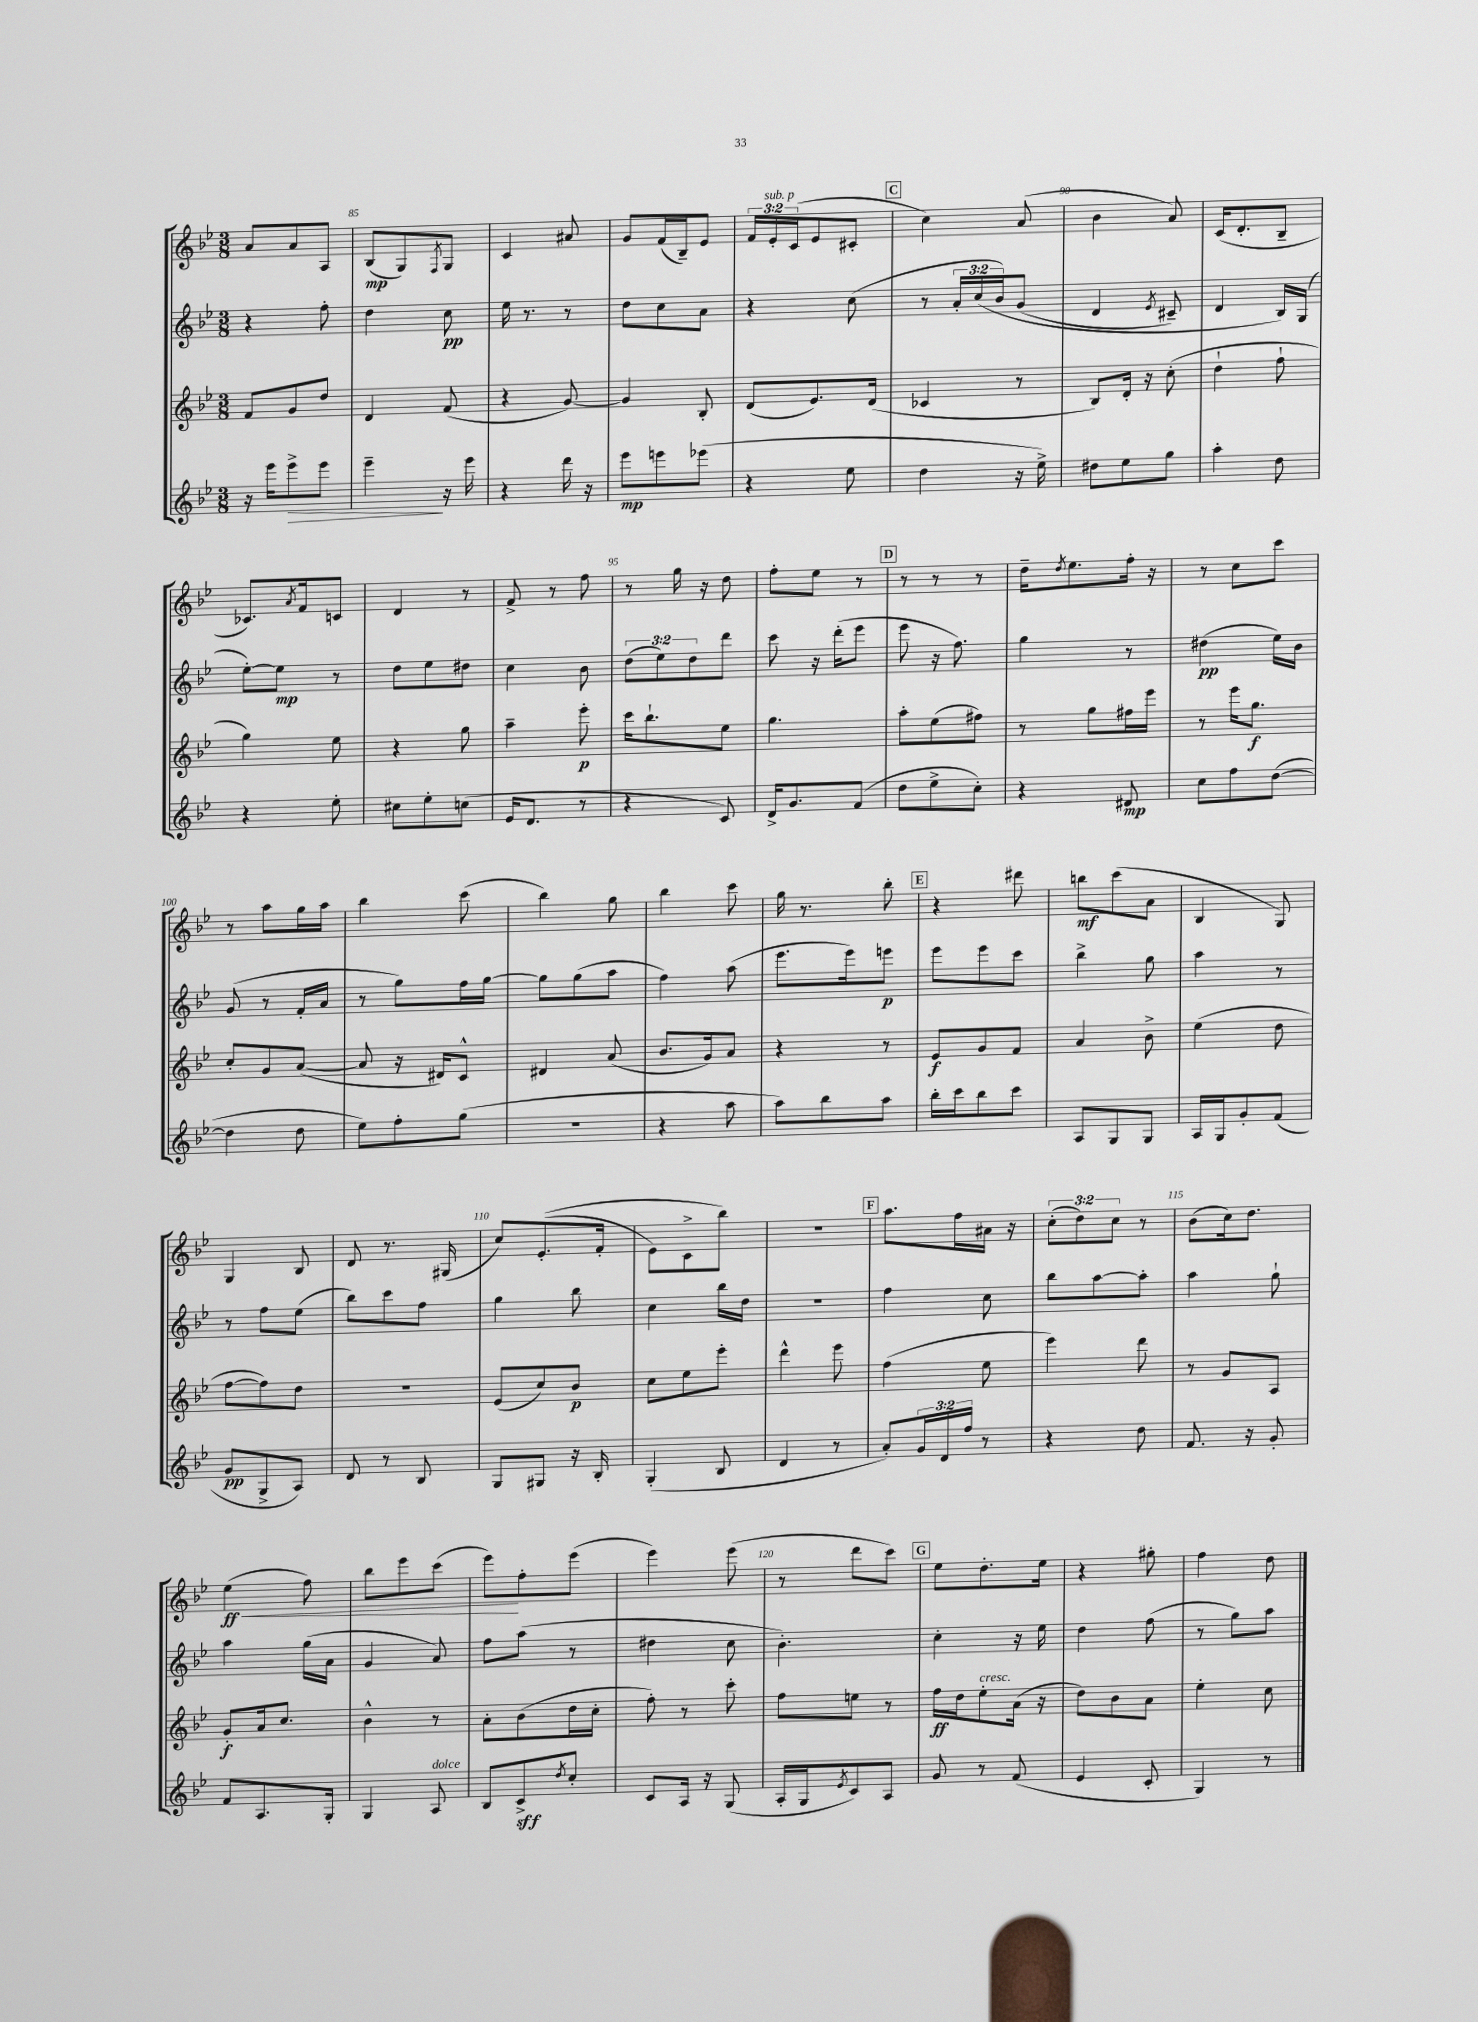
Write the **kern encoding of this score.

**kern	**dynam	**kern	**dynam	**kern	**dynam	**kern	**dynam
*part4	*part4	*part3	*part3	*part2	*part2	*part1	*part1
*staff4	*staff4	*staff3	*staff3	*staff2	*staff2	*staff1	*staff1
*clefG2	*	*clefG2	*	*clefG2	*	*clefG2	*
*k[b-e-]	*	*k[b-e-]	*	*k[b-e-]	*	*k[b-e-]	*
*M3/8	*	*M3/8	*	*M3/8	*	*M3/8	*
=84	=84	=84	=84	=84	=84	=84	=84
16r	.	8f/L	.	4r	.	8a/L	.
16eee-\KL	.	.	.	.	.	.	.
!	!LO:HP:b	!	!	!	!	!	!
8eee-^\	>	8g/	.	.	.	8a/	.
8eee-\J	.	8dd/J	.	8ff'\	.	8A/J	.
=85	=85	=85	=85	=85	=85	=85	=85
4eee-~\	.	4d/	.	4dd\	.	(8B-/L	mp
.	.	.	.	.	.	8G/)	.
.	.	.	.	.	.	8qF/	.
16r	]	(8f/	.	8cc\	pp	8G/J	.
16eee-\	.	.	.	.	.	.	.
=86	=86	=86	=86	=86	=86	=86	=86
4r	.	4r	.	16ee-\	.	4c/	.
.	.	.	.	8.r	.	.	.
16ddd\	.	[8g/)	.	8r	.	8a#X/	.
16r	.	.	.	.	.	.	.
=87	=87	=87	=87	=87	=87	=87	=87
8eee-\L	mp	4g/]	.	8dd\L	.	8g/L	.
8eeen\	.	.	.	8cc\	.	(16f/L	.
.	.	.	.	.	.	16B-~/J)	.
(8eee-X\J	.	8B-'/	.	8a\J	.	8e-/J	.
=88	=88	=88	=88	=88	=88	=88	=88
4r	.	(8d/L	.	4r	.	24f/LL	.
!	!	!	!	!	!	!LO:TX:a:i:t=sub. p	!
.	.	.	.	.	.	24e-'/	.
.	.	.	.	.	.	(24c/J	.
.	.	8.e-/)	.	.	.	8e-/	.
8ee-\	.	.	.	(8cc\	.	8c#X'/J	.
.	.	(16d/Jk	.	.	.	.	.
!!LO:REH:place=s1:t=C
=89	=89	=89	=89	=89	=89	=89	=89
4dd\	.	4c-X/	.	8r	.	4cc\)	.
.	.	.	.	24a'/LL	.	.	.
.	.	.	.	(24cc/	.	.	.
.	.	.	.	24b-/J)	.	.	.
16r	.	8r	.	(8g/J	.	(8a/	.
16ee-^\)	.	.	.	.	.	.	.
=90	=90	=90	=90	=90	=90	=90	=90
8dd#X\L	.	8B-/L)	.	4d/	.	4b-\	.
8ee-\	.	16d'/Jk	.	.	.	.	.
.	.	16r	.	.	.	.	.
.	.	.	.	8qe-/	.	.	.
8gg\J	.	(8cc'\	.	8c#X~/)	.	8a/)	.
=91	=91	=91	=91	=91	=91	=91	=91
4aa'\	.	4dd`\	.	4d/	.	(16c/KL	.
.	.	.	.	.	.	8.d'/	.
8dd\	.	8ff`\	.	16B-/LL)	.	8B-~/J	.
.	.	.	.	(16G/JJ	.	.	.
!!LO:LB:g=z
=92	=92	=92	=92	=92	=92	=92	=92
4r	.	4gg\)	.	[8ee-'\L)	.	8.c-X/L)	.
.	.	.	.	8ee-\J]	mp	.	.
.	.	.	.	.	.	8qa/	.
.	.	.	.	.	.	16f/k	.
8ee-'\	.	8ee-\	.	8r	.	8cn/J	.
=93	=93	=93	=93	=93	=93	=93	=93
8cc#X\L	.	4r	.	8dd\L	.	4d/	.
8ee-'\	.	.	.	8ee-\	.	.	.
(8ccn\J	.	8gg\	.	8dd#X\J	.	8r	.
=94	=94	=94	=94	=94	=94	=94	=94
16e-/KL	.	4aa~\	.	4cc\	.	8f^/	.
8.d/J	.	.	.	.	.	.	.
.	.	.	.	.	.	8r	.
8r	.	8eee-'\	p	8b-\	.	8ff\	.
=95	=95	=95	=95	=95	=95	=95	=95
4r	.	16ccc\KL	.	(12dd\L	.	8r	.
.	.	8.bb-`\	.	.	.	.	.
.	.	.	.	12ee-\)	.	.	.
.	.	.	.	.	.	16gg\	.
.	.	.	.	12dd\	.	.	.
.	.	.	.	.	.	16r	.
8c/)	.	8ee-\J	.	8ddd\J	.	8dd\	.
=96	=96	=96	=96	=96	=96	=96	=96
16d^/KL	.	4.gg\	.	8ccc\	.	8ff'\L	.
8.g/	.	.	.	.	.	.	.
.	.	.	.	16r	.	8ee-\J	.
.	.	.	.	(16ddd'\KL	.	.	.
(8f/J	.	.	.	8eee-\J	.	8r	.
!!LO:REH:place=s1:t=D
=97	=97	=97	=97	=97	=97	=97	=97
8dd\L	.	8aa'\L	.	8eee-\	.	8r	.
8ee-^\	.	(8ee-\	.	16r	.	8r	.
.	.	.	.	8.ff\)	.	.	.
8cc'\J)	.	8ff#X\J)	.	.	.	8r	.
=98	=98	=98	=98	=98	=98	=98	=98
4r	.	8r	.	4gg\	.	16dd~\KL	.
.	.	.	.	.	.	8qdd/	.
.	.	.	.	.	.	8.ee-\	.
.	.	8gg\L	.	.	.	.	.
8d#X/	mp	16ff#X\L	.	8r	.	16ff'\Jk	.
.	.	16eee-\JJ	.	.	.	16r	.
=99	=99	=99	=99	=99	=99	=99	=99
8cc\L	.	8r	.	(4dd#X\	pp	8r	.
8ff\	.	16eee-\KL	.	.	.	8cc\L	.
.	.	8.gg\J	f	.	.	.	.
([8dd\J	.	.	.	16ee-\LL)	.	8ccc\J	.
.	.	.	.	16b-\JJ	.	.	.
!!LO:LB:g=z
=100	=100	=100	=100	=100	=100	=100	=100
4dd\]	.	8cc'/L	.	(8g/	.	8r	.
.	.	8g/	.	8r	.	8aa\L	.
8dd\	.	([8a/J	.	16f'/LL	.	16gg\L	.
.	.	.	.	16a/JJ	.	16aa\JJ	.
=101	=101	=101	=101	=101	=101	=101	=101
8ee-\L)	.	8a/]	.	8r	.	4bb-\	.
8ff'\	.	16r	.	8gg\L)	.	.	.
.	.	16d#X/KL)	.	.	.	.	.
(8gg\J	.	8c^^/J	.	16ff\L	.	(8ccc\	.
.	.	.	.	[16gg\JJ	.	.	.
=102	=102	=102	=102	=102	=102	=102	=102
4.r	.	4d#X/	.	8gg\L]	.	4bb-\)	.
.	.	.	.	(8gg\	.	.	.
.	.	(8a/	.	8aa\J	.	8gg\	.
=103	=103	=103	=103	=103	=103	=103	=103
4r	.	8.b-/L	.	4ff\)	.	4bb-\	.
.	.	16g/k)	.	.	.	.	.
8aa\	.	8a/J	.	(8aa\	.	8ccc\	.
=104	=104	=104	=104	=104	=104	=104	=104
8aa\L)	.	4r	.	8.eee-\L	.	16gg\	.
.	.	.	.	.	.	8.r	.
8bb-\	.	.	.	.	.	.	.
.	.	.	.	16eee-\k)	.	.	.
8aa\J	.	8r	.	8eeen\J	p	8bb-'\	.
!!LO:REH:place=s1:t=E
=105	=105	=105	=105	=105	=105	=105	=105
16bb-'\LL	.	8e-/L	f	8eee-\L	.	4r	.
16ccc\J	.	.	.	.	.	.	.
8bb-\	.	8g/	.	8eee-\	.	.	.
8ccc\J	.	8f/J	.	8ccc\J	.	8ddd#X\	.
=106	=106	=106	=106	=106	=106	=106	=106
8A/L	.	4a/	.	4bb-^\	.	8bbn\L	mf
8G/	.	.	.	.	.	(8ccc\	.
8G/J	.	8b-^\	.	8gg\	.	8a\J	.
=107	=107	=107	=107	=107	=107	=107	=107
16A/LL	.	(4ee-\	.	4aa\	.	4B-/	.
16G/J	.	.	.	.	.	.	.
8g'/	.	.	.	.	.	.	.
(8f/J	.	8dd\	.	8r	.	8G/)	.
!!LO:LB:g=z
=108	=108	=108	=108	=108	=108	=108	=108
8g/L	pp	[8ff\L	.	8r	.	4G/	.
8G^/	.	8ff\])	.	8ff\L	.	.	.
8A/J)	.	8dd\J	.	(8ee-\J	.	8B-/	.
=109	=109	=109	=109	=109	=109	=109	=109
8d/	.	4.r	.	8bb-\L)	.	8d/	.
8r	.	.	.	8ccc\	.	8.r	.
8B-/	.	.	.	8ff\J	.	.	.
.	.	.	.	.	.	(16G#X/	.
=110	=110	=110	=110	=110	=110	=110	=110
8G/L	.	(8e-/L	.	4gg\	.	8cc/L)	.
8G#X/J	.	8cc/)	.	.	.	((8.e-'/	.
16r	.	8b-/J	p	8bb-\	.	.	.
16B-'/	.	.	.	.	.	16f'/Jk	.
=111	=111	=111	=111	=111	=111	=111	=111
(4G'/	.	8cc\L	.	4cc\	.	8e-\L)	.
.	.	8ee-\	.	.	.	8c^\	.
8B-/	.	8eee-'\J	.	16bb-\LL	.	8bb-\J)	.
.	.	.	.	16dd\JJ	.	.	.
=112	=112	=112	=112	=112	=112	=112	=112
4d/	.	4ddd^^\	.	4.r	.	4.r	.
8r	.	8eee-\	.	.	.	.	.
!!LO:REH:place=s1:t=F
=113	=113	=113	=113	=113	=113	=113	=113
8a'/L)	.	(4ff\	.	4ff\	.	8.aa\L	.
24g/L	.	.	.	.	.	.	.
24d/	.	.	.	.	.	.	.
.	.	.	.	.	.	16ff\L	.
24ff/JJ	.	.	.	.	.	.	.
8r	.	8ee-\	.	8cc\	.	16a#X\JJ	.
.	.	.	.	.	.	16r	.
=114	=114	=114	=114	=114	=114	=114	=114
4r	.	4eee-\)	.	8bb-\L	.	(12cc'\L	.
.	.	.	.	.	.	12dd\)	.
.	.	.	.	[8aa\	.	.	.
.	.	.	.	.	.	12cc\J	.
8dd\	.	8ddd\	.	8aa'\J]	.	8r	.
=115	=115	=115	=115	=115	=115	=115	=115
8.f/	.	8r	.	4aa\	.	(8b-\L	.
.	.	8g/L	.	.	.	16cc\k)	.
16r	.	.	.	.	.	8.dd\J	.
8g'/	.	8A/J	.	8gg`\	.	.	.
!!LO:LB:g=z
=116	=116	=116	=116	=116	=116	=116	=116
!	!	!	!	!	!	!	!LO:HP:b
8f/L	.	8g'/L	f	4aa\	.	(4ee-\	< ff
8.A/	.	16a/k	.	.	.	.	.
.	.	8.cc/J	.	.	.	.	.
.	.	.	.	(16gg\LL	.	8ff\)	.
16G'/Jk	.	.	.	16a\JJ	.	.	.
=117	=117	=117	=117	=117	=117	=117	=117
4G/	.	4b-^^\	.	4g/	.	8bb-\L	.
.	.	.	.	.	.	8eee-\	.
!LO:TX:a:i:t=dolce	!	!	!	!	!	!	!
8A/	.	8r	.	8a/)	.	(8ccc\J	.
=118	=118	=118	=118	=118	=118	=118	=118
8B-/L	.	8a'\L	.	8ff\L	.	8eee-\L)	.
8c^/	sff	(8b-\	.	(8aa\J	.	8ff'\	[
8qdd/	.	.	.	.	.	.	.
8cc'/J	.	16dd\L	.	8r	.	(8eee-\J	.
.	.	16cc'\JJ	.	.	.	.	.
=119	=119	=119	=119	=119	=119	=119	=119
8c/L	.	8ff'\)	.	4dd#X\	.	4eee-\)	.
16A/Jk	.	8r	.	.	.	.	.
16r	.	.	.	.	.	.	.
(8G/	.	8ccc'\	.	8cc\	.	(8eee-\	.
=120	=120	=120	=120	=120	=120	=120	=120
16A'/LL	.	8ff\L	.	4.b-'\)	.	8r	.
16G/J	.	.	.	.	.	.	.
8qe-/	.	.	.	.	.	.	.
8c/)	.	8een\J	.	.	.	8ddd\L	.
8A/J	.	8r	.	.	.	8ccc\J)	.
!!LO:REH:place=s1:t=G
=121	=121	=121	=121	=121	=121	=121	=121
8g/	.	16ff\LL	ff	4cc'\	.	8ee-\L	.
.	.	16dd\J	.	.	.	.	.
!	!	!LO:TX:a:i:t=cresc.	!	!	!	!	!
8r	.	8ee-'\	.	.	.	8.dd'\	.
(8f/	.	(16a\Jk	.	16r	.	.	.
.	.	16r	.	16ee-\	.	16ee-\Jk	.
=122	=122	=122	=122	=122	=122	=122	=122
4e-/	.	8dd\L)	.	4dd\	.	4r	.
.	.	8b-\	.	.	.	.	.
8c'/	.	8a\J	.	(8ff\	.	8gg#X'\	.
=123	=123	=123	=123	=123	=123	=123	=123
4G/)	.	4ee-'\	.	8r	.	4ff\	.
.	.	.	.	8gg\L)	.	.	.
8r	.	8cc\	.	8aa\J	.	8dd\	.
==	==	==	==	==	==	==	==
*-	*-	*-	*-	*-	*-	*-	*-
